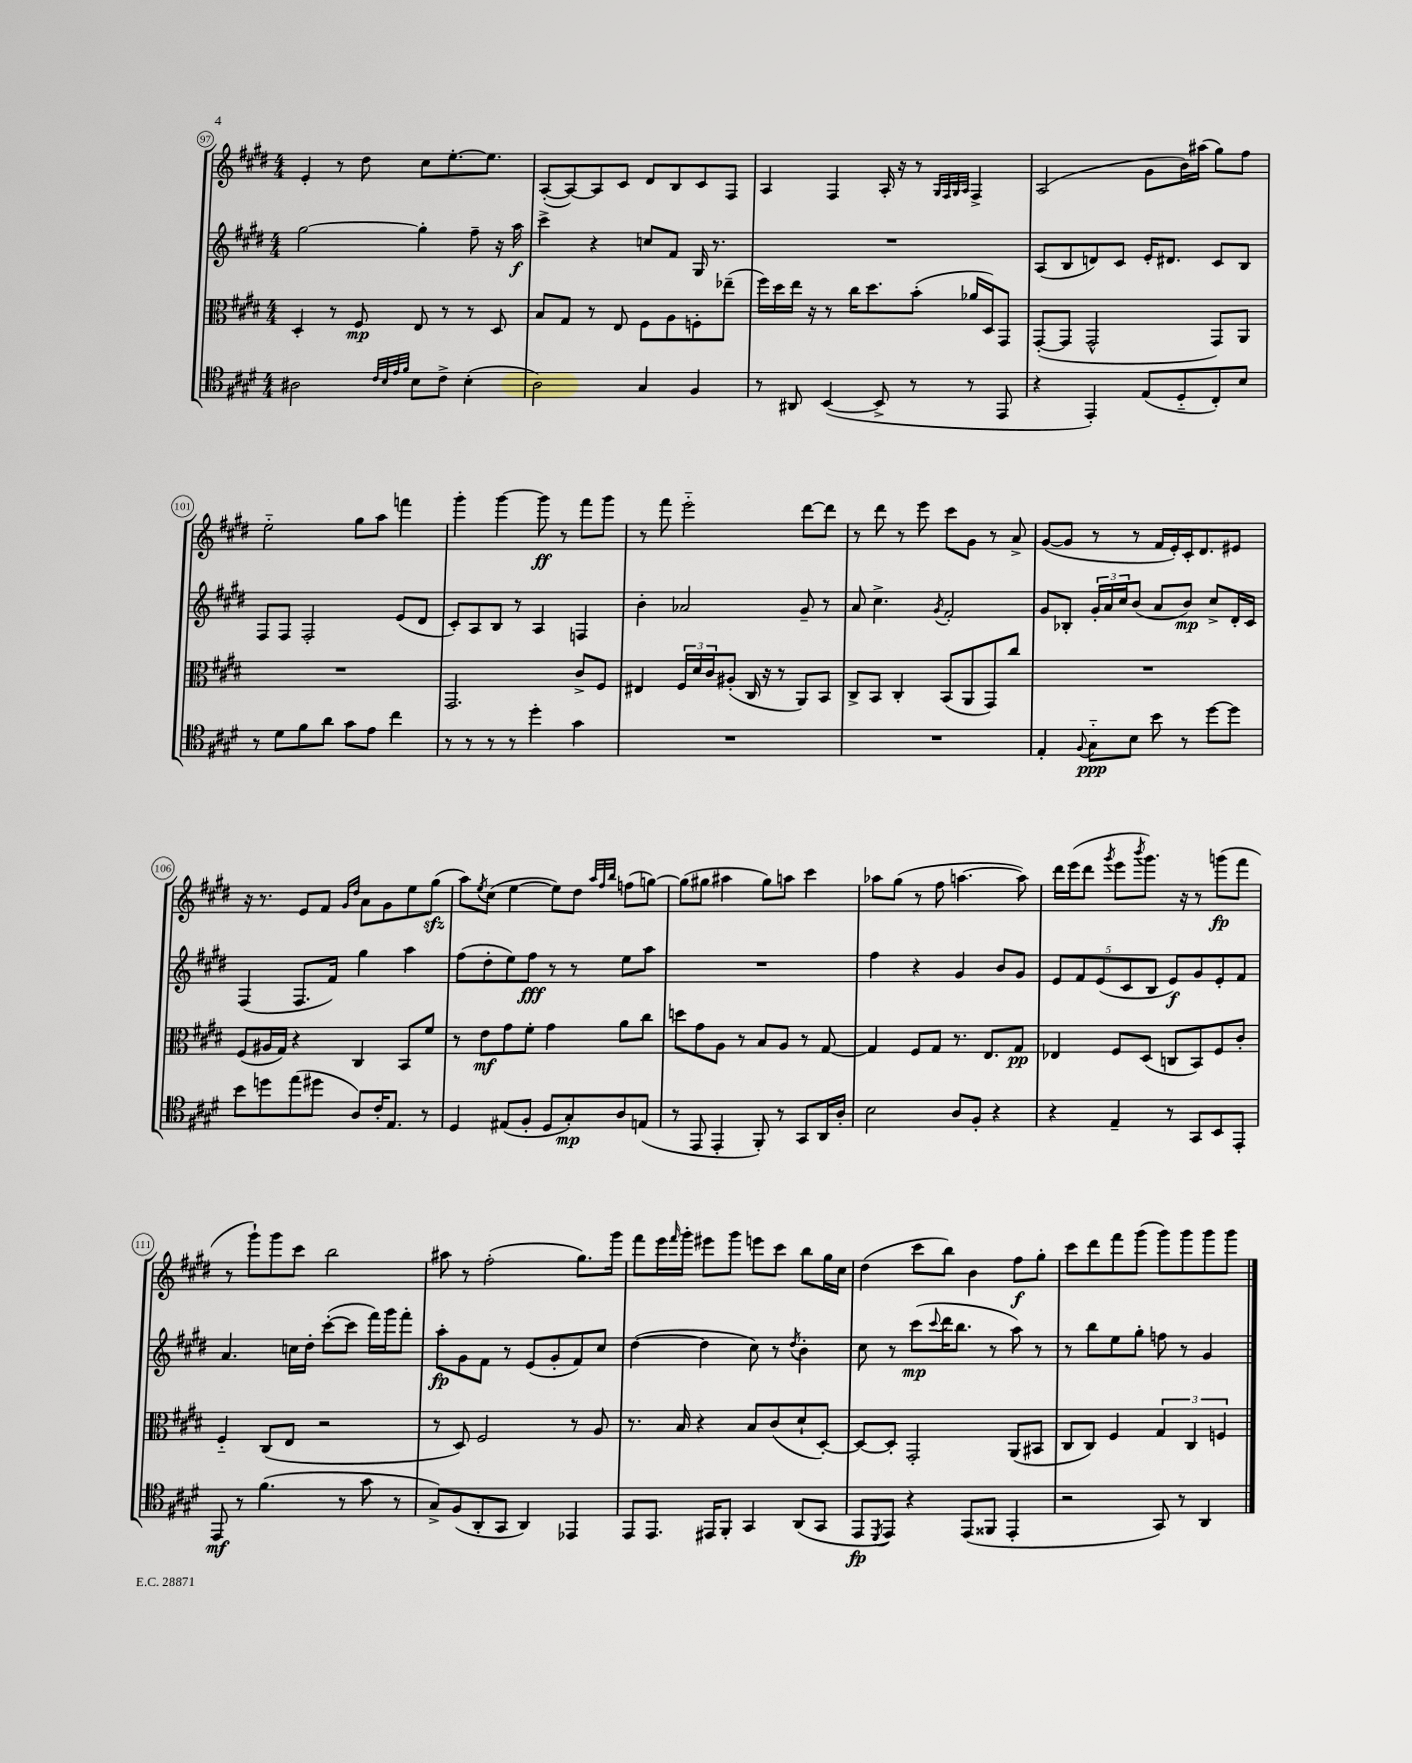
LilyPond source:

<<
\new StaffGroup <<
\new Staff = "s0" {
    \clef treble \key e \major \numericTimeSignature \time 4/4
    e'4-. r8 dis''8 cis''8 e''8.~-. e''8. |
    a8~-.( a8~) a8 cis'8 dis'8 b8 cis'8 fis8 |
    a4 fis4 a16-. r16 r8 \grace { gis32 fis32 gis32 a32 } fis4-> |
    a2( gis'8 b'16) ais''16( gis''8) fis''8 |
    e''2-_ gis''8 a''8 f'''4 |
    gis'''4-. gis'''4~ gis'''8\ff r8 fis'''8 gis'''8 |
    r8 fis'''8 e'''2-_ dis'''8~ dis'''8 |
    r8 dis'''8 r8 e'''8 cis'''8 gis'8 r8 a'8-> |
    gis'8~( gis'8 r8 r8 fis'16 e'16-.) cis'16-. dis'8. eis'8 |
    r16 r8. e'8 fis'8 \grace { gis'16 dis''16 } a'8 gis'8 e''8 gis''8\sfz( |
    a''8) \acciaccatura { e''8 } cis''8( e''4~ e''8) dis''8 \grace { a''32 fis''32 b''32 } f''8( g''8~) |
    g''8( gis''8 ais''4 gis''8) a''8 cis'''4 |
    aes''8 gis''8( r8 fis''8 a''4.~ a''8) |
    dis'''16 e'''16( dis'''8 \acciaccatura { gis'''8 } e'''8 \acciaccatura { b'''8 } gis'''8.) r16 r8 g'''8\fp( fis'''8 |
    r8 gis'''8-!) gis'''8 cis'''8 b''2 |
    ais''8 r8 fis''2-.( gis''8.) gis'''16 |
    fis'''8 e'''16 \grace { fis'''16 } gis'''16-. eis'''8 gis'''8 e'''8 cis'''8 b''8 gis''16 cis''16 |
    dis''4( cis'''8 b''8) b'4 fis''8\f gis''8-. |
    cis'''8 dis'''8 fis'''8 gis'''8( gis'''8) gis'''8 gis'''8 gis'''8 \bar "|." |
}
\new Staff = "s1" {
    \clef treble \key e \major \numericTimeSignature \time 4/4
    gis''2~ gis''4-. fis''8-- r16 a''16\f |
    cis'''4-> r4 c''8 fis'8 gis16 r8. |
    R1 |
    a8( b8 d'8) cis'8 e'16-. dis'8. cis'8 b8 |
    fis8 fis8 fis2-. e'8( dis'8 |
    cis'8-.) a8 b8 r8 a4 f4 |
    b'4-. aes'2 gis'8-- r8 |
    a'8 cis''4.-> \acciaccatura { gis'8 } fis'2-. |
    gis'8 bes8-. \tuplet 3/2 { gis'16-. a'16 cis''16 } b'8( a'8 b'8\mp) cis''8-> dis'16-. cis'16 |
    fis4( fis8. fis'16) gis''4 a''4 |
    fis''8( dis''8-. e''8) fis''8\fff r8 r8 e''8 a''8 |
    R1 |
    fis''4 r4 gis'4 b'8 gis'8 |
    \tuplet 5/4 { e'8 fis'8 e'8( cis'8 b8 } e'8\f) gis'8 e'8-. fis'8 |
    a'4. c''16 dis''16-. cis'''8~-.( cis'''8 fis'''16) gis'''16 fis'''8-. |
    a''8-.\fp gis'8 fis'8 r8 e'8( gis'8-. fis'8) cis''8 |
    dis''4~( dis''4 cis''8) r8 \acciaccatura { dis''8 } b'4-. |
    cis''8 r8 cis'''8\mp( \appoggiatura { cis'''8 } dis'''16 b''8. r8 a''8) r8 |
    r8 b''8 e''8 gis''8-. f''8 r8 gis'4 \bar "|." |
}
\new Staff = "s2" {
    \clef alto \key e \major \numericTimeSignature \time 4/4
    dis4-. r8 fis8\mp e8 r8 r8 dis8 |
    b8 gis8 r8 e8 fis8 a8 f8-. ees''8--( |
    fis''16) dis''16 e''16 r16 r8 cis''16 dis''8. b'8-.( aes'16 dis16) gis,8 |
    gis,8~-.( gis,8 gis,2-^ gis,8) a,8 |
    R1 |
    gis,2. cis'8-> fis8 |
    eis4 \tuplet 3/2 { fis16 dis'16 cis'16 } ais8-.( cis16 r16 r8 a,8) b,8 |
    cis8-> b,8 cis4-. b,8( a,8 gis,8) cis''8 |
    R1 |
    fis8( ais16 gis16) r4 cis4 b,8 fis'8 |
    r8 e'8\mf gis'8 fis'8-. gis'4 a'8 cis''8 |
    d''8 gis'8 a8 r8 b8 a8 r8 gis8~ |
    gis4 fis8 gis8 r8. e8. gis8\pp |
    ees4 fis8 dis8( c8 b,8) fis8 cis'8-. |
    fis4-_ cis8( e8 r2 |
    r8 dis8) fis2 r8 a8 |
    r8. b16 r4 b8 cis'8( dis'8-! dis8~-.) |
    dis8~ dis8-. gis,2-. a,8( bis,8 |
    cis8 cis8) fis4 \tuplet 3/2 { gis4 cis4 f4 } \bar "|." |
}
\new Staff = "s3" {
    \clef tenor \key e \major \numericTimeSignature \time 4/4
    ais2 \grace { cis'32 b32 e'32 fis'32 } b8 cis'8-> b4-.( |
    a2) gis4 fis4 |
    r8 ais,8 b,4~( b,8-> r8 r8 e,8 |
    r4 e,4-.) e8( dis8-_ cis8-.) b8 |
    r8 dis'8 fis'8 a'8 gis'8 e'8 cis''4 |
    r8 r8 r8 r8 dis''4-. gis'4 |
    R1 |
    R1 |
    e4-. \appoggiatura { fis8 } gis8-_\ppp b8 b'8 r8 dis''8~ dis''8 |
    b'8 d''8 e''8( dis''8 a8) cis'16-. e8. r8 |
    dis4 eis8( fis8-. dis8 gis8-.\mp) a8 e8( |
    r8 e,8 e,4-. fis,8-.) r8 gis,8 a,16 a16-. |
    b2 a8 fis8-. r4 |
    r4 e4-- r8 gis,8 b,8 e,8-. |
    e,8\mf r8 fis'4.( r8 gis'8 r8 |
    gis8->) fis8( a,8-. gis,8 a,4) ees,4 |
    e,8 e,8. eis,16 fis,8-. gis,4 a,8( gis,8 |
    e,8\fp \acciaccatura { dis,8 } e,8) r4 e,8( fisis,8 e,4-. |
    r2 gis,8) r8 a,4 \bar "|." |
}
>>
>>
\layout { \context { \Score currentBarNumber = #97 \override BarNumber.stencil = #(make-stencil-circler 0.1 0.3 ly:text-interface::print) } }
